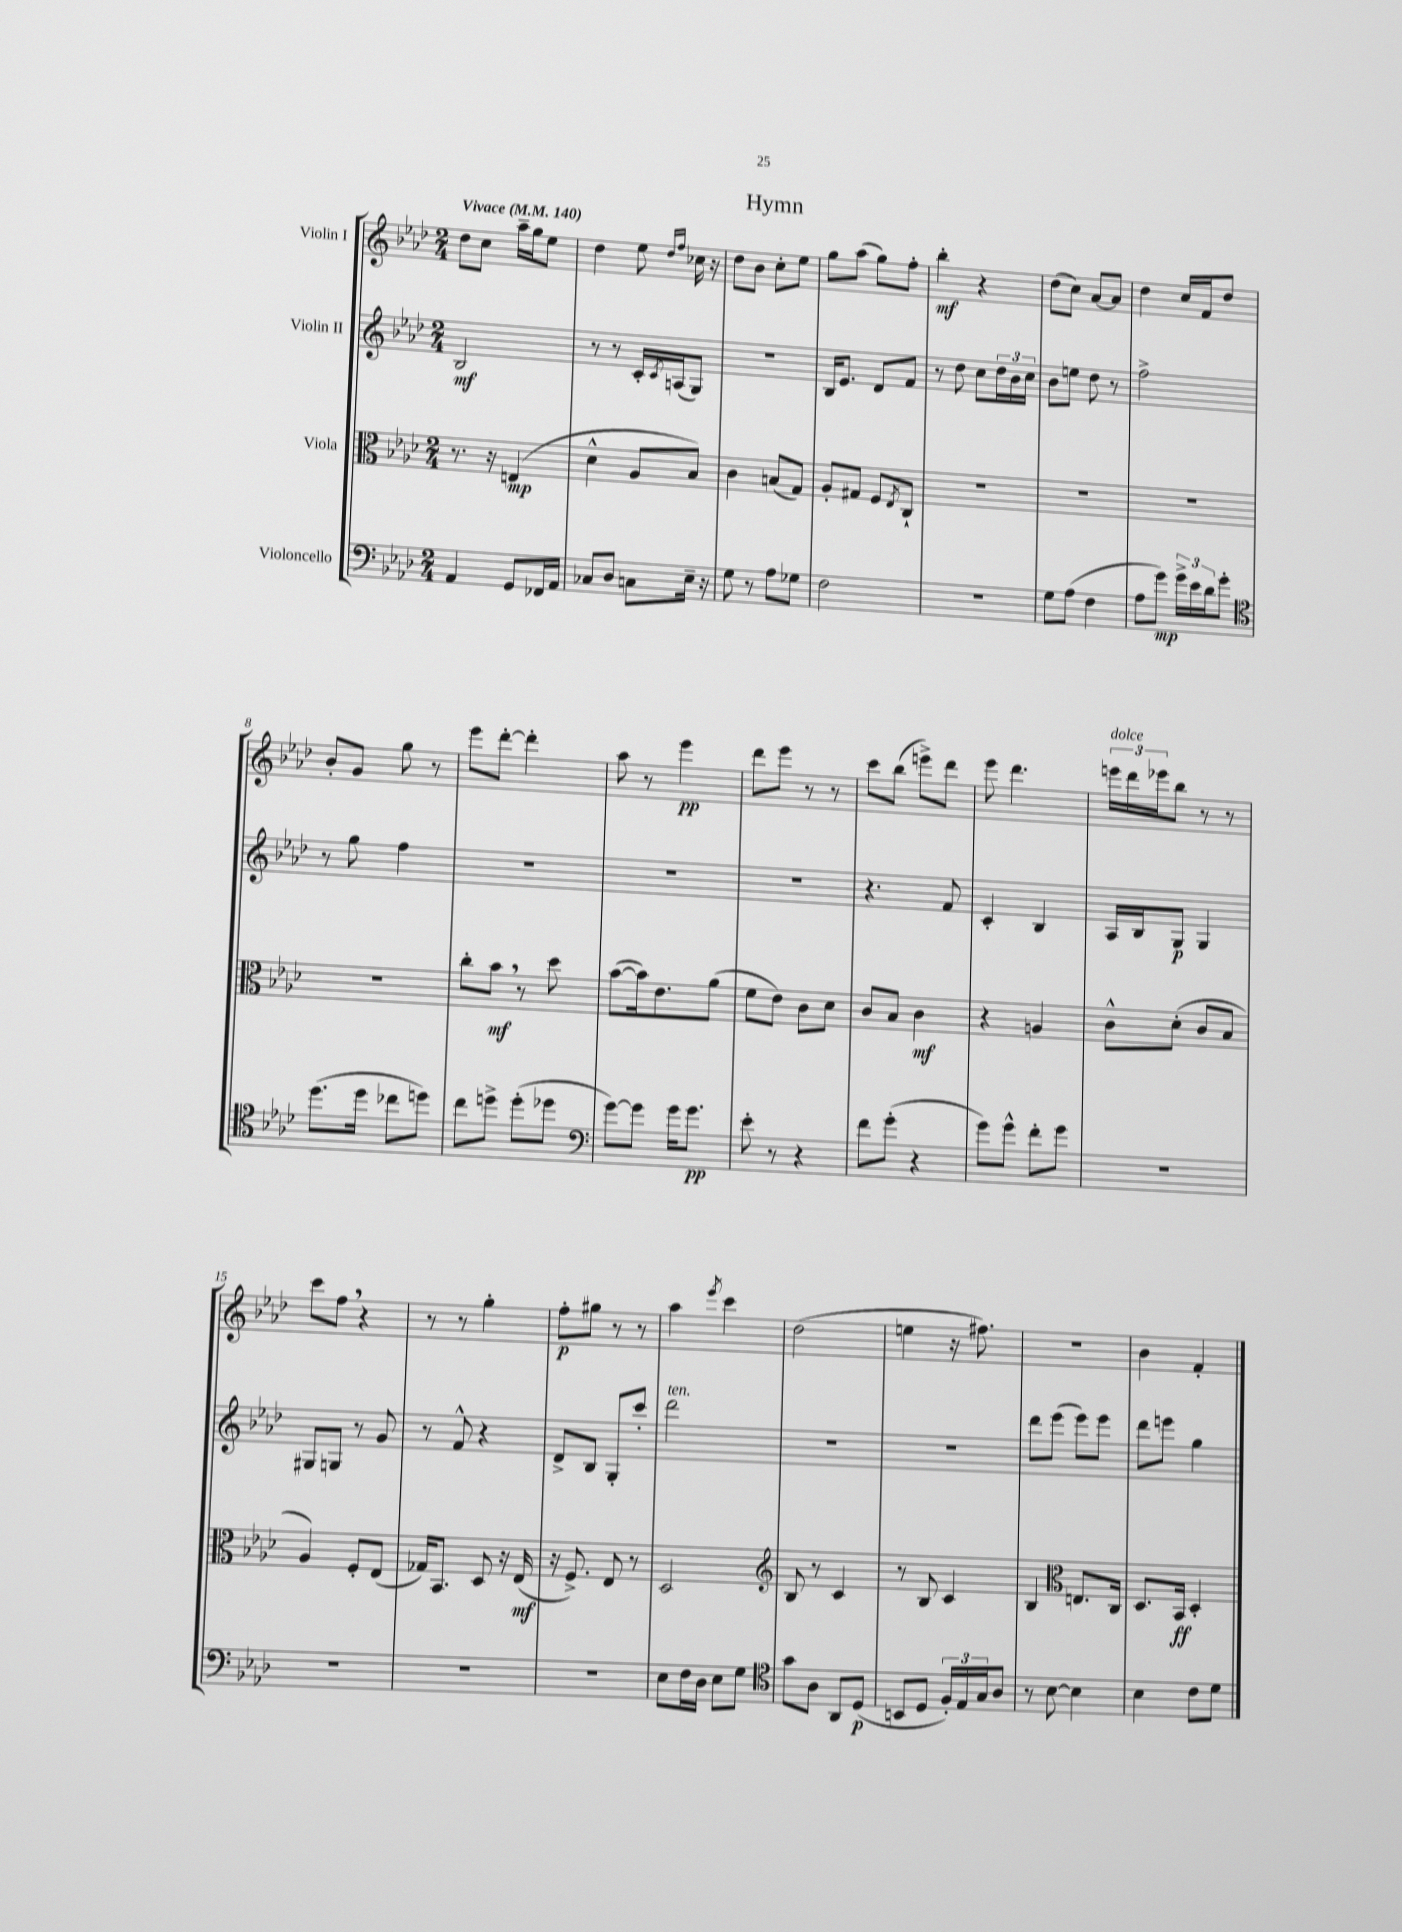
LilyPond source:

\header { title = "Hymn" }
<<
\new StaffGroup <<
\new Staff = "s0" \with { instrumentName = "Violin I" } {
    \clef treble \key aes \major \numericTimeSignature \time 2/4 \tempo "Vivace" 4 = 140
    des''8 c''8 aes''16-- g''16 ees''8 |
    des''4 ees''8 \grace { des''16 f''16 } ces''16 r16 |
    des''8 bes'8 c''8-. ees''8 |
    g''8 aes''8( g''8) f''8-. |
    bes''4-.\mf r4 |
    des''8( c''8) aes'8~ aes'8 |
    des''4 c''16 f'16 des''8 |
    bes'8-. g'8 g''8 r8 |
    ees'''8 des'''8~-. des'''4-. |
    aes''8 r8 ees'''4\pp |
    des'''8 ees'''8 r8 r8 |
    c'''8 bes''8( e'''8->) des'''8 |
    ees'''8 des'''4. |
    \tuplet 3/2 { e'''16^\markup { \italic "dolce" } des'''16 ees'''16 } bes''8 r8 r8 |
    c'''8 f''8 \breathe r4 |
    r8 r8 g''4-. |
    f''8-.\p gis''8 r8 r8 |
    aes''4 \acciaccatura { ees'''8 } c'''4 |
    des''2( |
    e''4 r16 fis''8.) |
    R2 |
    bes'4 f'4-. \bar "|." |
}
\new Staff = "s1" \with { instrumentName = "Violin II" } {
    \clef treble \key aes \major \numericTimeSignature \time 2/4
    bes2\mf |
    r8 r8 c'16-. \acciaccatura { c'8 } a16( g8) |
    r2 |
    bes16 ees'8. des'8 f'8 |
    r8 des''8 c''8 \tuplet 3/2 { des''16 bes'16 c''16 } |
    bes'8 e''8 des''8 r8 |
    f''2-> |
    r8 g''8 f''4 |
    R2 |
    R2 |
    R2 |
    r4. f'8 |
    c'4-. bes4 |
    aes16 bes16 g8\p g4 |
    gis8 g8 r8 g'8 |
    r8 f'8-^ r4 |
    des'8-> bes8 g8-. c'''8-. |
    des'''2^\markup { \italic "ten." } |
    R2 |
    R2 |
    des'''8 ees'''8( ees'''8) ees'''8 |
    des'''8 e'''8 g''4 \bar "|." |
}
\new Staff = "s2" \with { instrumentName = "Viola" } {
    \clef alto \key aes \major \numericTimeSignature \time 2/4
    r8. r16 e4\mp( |
    des'4-^ aes8 bes8) |
    c'4 b8( g8) |
    aes8-. gis8 f8 \acciaccatura { ees8 } c8-! |
    R2 |
    R2 |
    R2 |
    R2 |
    c''8-. bes'8\mf \breathe r8 des''8 |
    bes'8~( bes'16) ees'8. aes'8( |
    f'8 ees'8) c'8 des'8 |
    c'8 bes8 c'4\mf |
    r4 a4 |
    c'8-^ des'8-.( c'8 bes8 |
    aes4) f8-. ees8( |
    ges16) bes,8. des8 r16 ees16\mf( |
    r16 f8.->) ees8 r8 |
    des2 |
    \clef treble bes8 r8 c'4 |
    r8 bes8 c'4 |
    bes4 \clef alto e8. c16 |
    des8. bes,16\ff des4-. \bar "|." |
}
\new Staff = "s3" \with { instrumentName = "Violoncello" } {
    \clef bass \key aes \major \numericTimeSignature \time 2/4
    aes,4 g,8 fes,16 aes,16 |
    ces8 des8 c8 ees16-- r16 |
    g8 r8 aes8 ges8 |
    f2 |
    R2 |
    g8 aes8( f4 |
    aes8 g'8\mp) \tuplet 3/2 { g'16-> ees'16 des'16 } g'8-. |
    \clef tenor des''8.( des''16 ces''8 d''8) |
    c''8 d''8-> d''8-.( des''8 |
    \clef bass g'8~) g'8 g'16 g'8.\pp |
    ees'8-. r8 r4 |
    f'8 g'8-.( r4 |
    g'8) g'8-^ f'8-. g'8 |
    R2 |
    R2 |
    R2 |
    R2 |
    ees8 f16 des16 ees8 g8 |
    \clef tenor g'8 aes8 aes,8 des8\p( |
    b,8 des8 \tuplet 3/2 { f16-.) ees16 g16 } aes8 |
    r8 bes8~ bes4 |
    bes4 c'8 des'8 \bar "|." |
}
>>
>>
